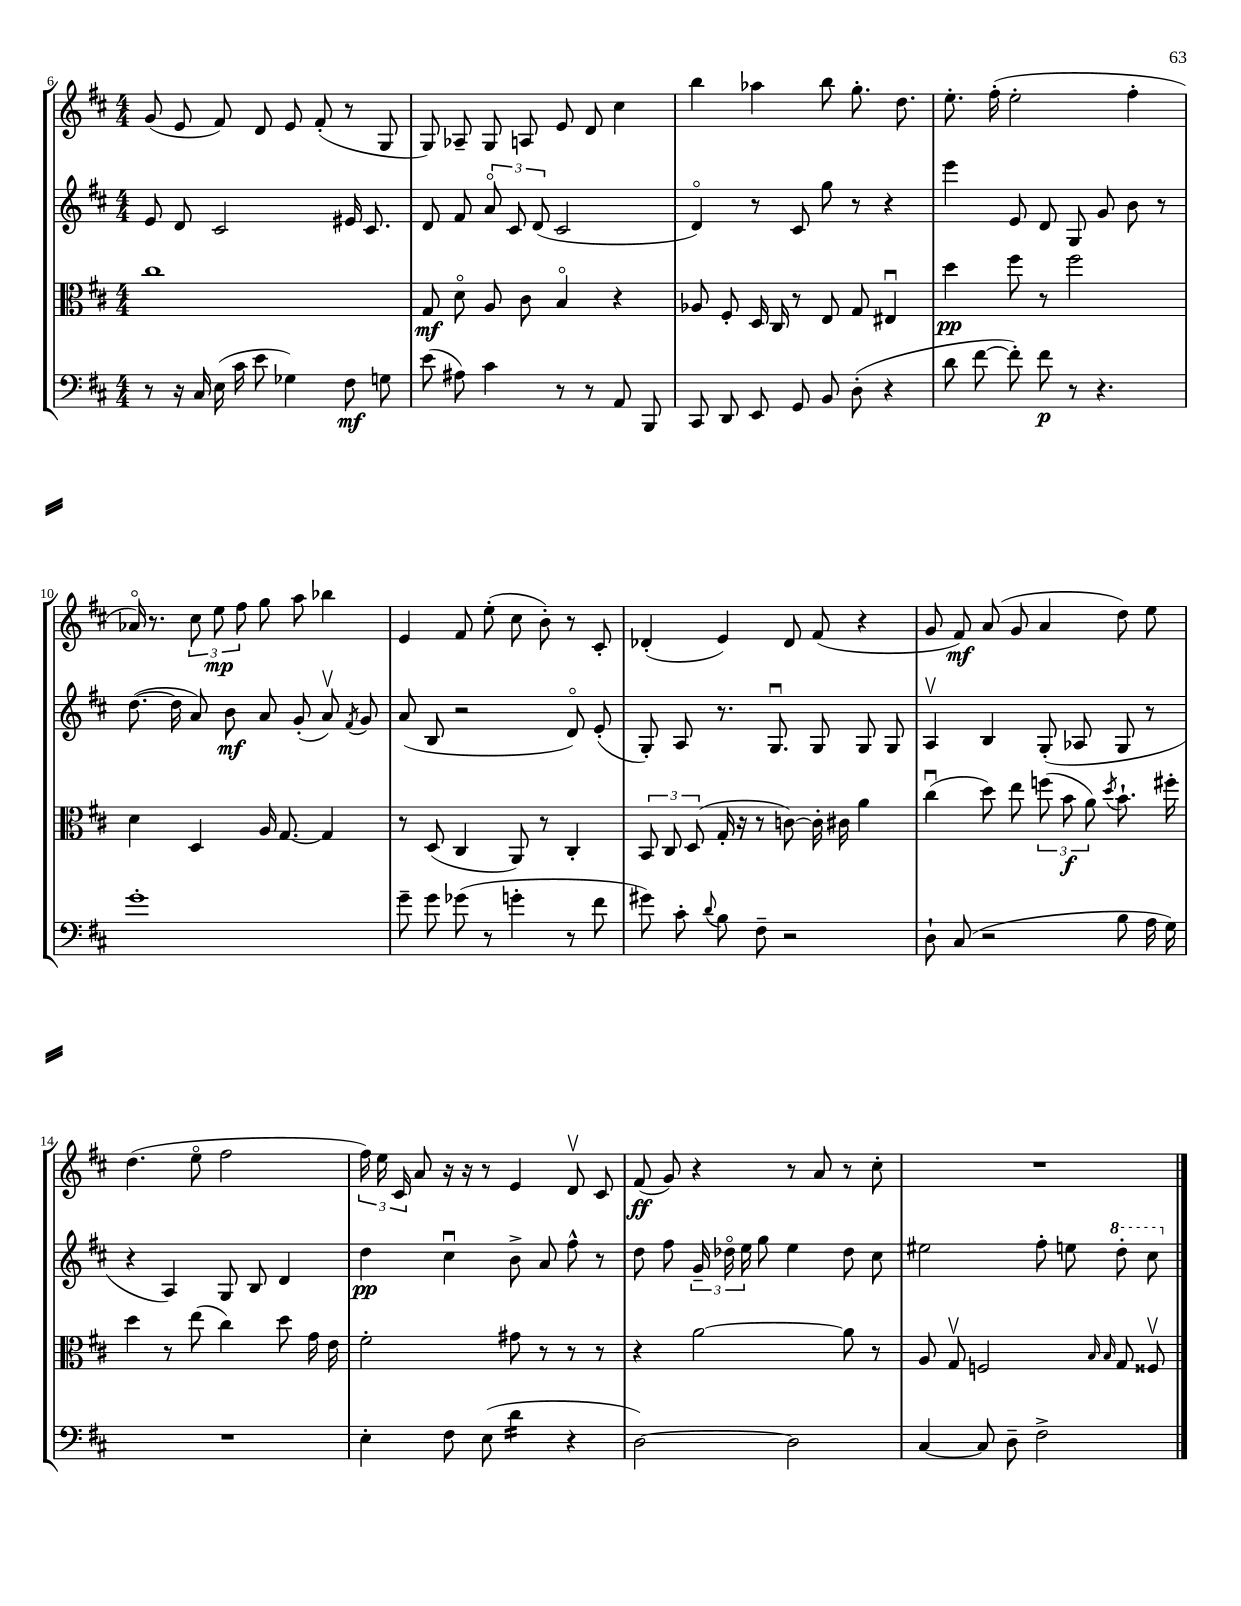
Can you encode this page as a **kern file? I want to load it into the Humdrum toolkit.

**kern	**dynam	**kern	**dynam	**kern	**dynam	**kern	**dynam
*part4	*part4	*part3	*part3	*part2	*part2	*part1	*part1
*staff4	*staff4	*staff3	*staff3	*staff2	*staff2	*staff1	*staff1
*clefF4	*	*clefC3	*	*clefG2	*	*clefG2	*
*k[f#c#]	*	*k[f#c#]	*	*k[f#c#]	*	*k[f#c#]	*
*M4/4	*	*M4/4	*	*M4/4	*	*M4/4	*
=6	=6	=6	=6	=6	=6	=6	=6
8r	.	1cc#	.	8e/	.	(8g/	.
16r	.	.	.	8d/	.	8e/	.
16C#/	.	.	.	.	.	.	.
(16E\	.	.	.	2c#/	.	8f#/)	.
16c#\	.	.	.	.	.	.	.
8e\	.	.	.	.	.	8d/	.
4G-X\)	.	.	.	.	.	8e/	.
.	.	.	.	.	.	(8f#'/	.
8F#\	mf	.	.	16e#X/	.	8r	.
.	.	.	.	8.c#/	.	.	.
8Gn\	.	.	.	.	.	8G/	.
=7	=7	=7	=7	=7	=7	=7	=7
(8e\	.	8G/	mf	8d/	.	8G/)	.
8A#X\)	.	8d\	.	8f#/	.	8A-X~/	.
4c#\	.	8A/	.	12a/	.	8G/	.
.	.	.	.	12c#/	.	.	.
.	.	8c#\	.	.	.	8An/	.
.	.	.	.	(12d/	.	.	.
8r	.	4B/	.	2c#/	.	8e/	.
8r	.	.	.	.	.	8d/	.
8AA/	.	4r	.	.	.	4cc#\	.
8BBB/	.	.	.	.	.	.	.
=8	=8	=8	=8	=8	=8	=8	=8
8CC#/	.	8A-X/	.	4d/)	.	4bb\	.
8DD/	.	8F#'/	.	.	.	.	.
8EE/	.	16D/	.	8r	.	4aa-X\	.
.	.	16C#/	.	.	.	.	.
8GG/	.	8r	.	8c#/	.	.	.
8BB/	.	8E/	.	8gg\	.	8bb\	.
(8D'\	.	8G/	.	8r	.	8.gg'\	.
4r	.	4E#Xu/	.	4r	.	.	.
.	.	.	.	.	.	8.dd\	.
=9	=9	=9	=9	=9	=9	=9	=9
8d\	.	4dd\	pp	4eee\	.	8.ee'\	.
[8f#\	.	.	.	.	.	.	.
.	.	.	.	.	.	(16ff#'\	.
8f#'\])	.	8ff#\	.	8e/	.	2ee'\	.
8f#\	p	8r	.	8d/	.	.	.
8r	.	2ff#\	.	8G/	.	.	.
4.r	.	.	.	8g/	.	.	.
.	.	.	.	8b\	.	4ff#'\	.
.	.	.	.	8r	.	.	.
!!LO:LB:g=z
=10	=10	=10	=10	=10	=10	=10	=10
1g'	.	4d\	.	([8.dd\	.	16a-X/)	.
.	.	.	.	.	.	8.r	.
.	.	.	.	16dd\]	.	.	.
.	.	4D/	.	8a/)	.	12cc#\	.
.	.	.	.	.	.	12ee\	mp
.	.	.	.	8b\	mf	.	.
.	.	.	.	.	.	12ff#\	.
.	.	16A/	.	8a/	.	8gg\	.
.	.	[8.G/	.	.	.	.	.
.	.	.	.	(8g'/	.	8aa\	.
.	.	4G/]	.	8av/)	.	4bb-X\	.
.	.	.	.	8qf#/	.	.	.
.	.	.	.	8g/	.	.	.
=11	=11	=11	=11	=11	=11	=11	=11
8g~\	.	8r	.	(8a/	.	4e/	.
8g\	.	(8D/	.	8B/	.	.	.
(8g-X\	.	4C#/	.	2r	.	8f#/	.
8r	.	.	.	.	.	(8ee'\	.
4gn'\	.	8AA/)	.	.	.	8cc#\	.
.	.	8r	.	.	.	8b'\)	.
8r	.	4C#'/	.	8d/)	.	8r	.
8f#\	.	.	.	(8e'/	.	8c#'/	.
=12	=12	=12	=12	=12	=12	=12	=12
8g#X\)	.	12BB/	.	8G'/)	.	(4d-X'/	.
.	.	12C#/	.	.	.	.	.
8c#'\	.	.	.	8A/	.	.	.
.	.	(12D/	.	.	.	.	.
8qqd/	.	.	.	.	.	.	.
8B\	.	16G'/	.	8.r	.	4e/)	.
.	.	16r	.	.	.	.	.
8F#~\	.	8r	.	.	.	.	.
.	.	.	.	8.Gu/	.	.	.
2r	.	[8cn\)	.	.	.	8d-/	.
.	.	16c'\]	.	8G/	.	(8f#/	.
.	.	16c#X\	.	.	.	.	.
.	.	4a\	.	8G/	.	4r	.
.	.	.	.	8G/	.	.	.
=13	=13	=13	=13	=13	=13	=13	=13
8D`\	.	(4cc#u\	.	4Av/	.	8g/	.
(8C#/	.	.	.	.	.	8f#/)	mf
2r	.	8dd\)	.	4B/	.	(8a/	.
.	.	8ee\	.	.	.	8g/	.
.	.	(12ffn\	.	(8G'/	.	4a/	.
.	.	12b\	f	.	.	.	.
.	.	.	.	8A-X/	.	.	.
.	.	12a\)	.	.	.	.	.
.	.	8qdd/	.	.	.	.	.
8B\	.	8.b`\	.	8G/	.	8dd\)	.
16A\	.	.	.	8r	.	8ee\	.
16G\)	.	16ff#X'\	.	.	.	.	.
!!LO:LB:g=z
=14	=14	=14	=14	=14	=14	=14	=14
1r	.	4dd\	.	4r	.	(4.dd\	.
.	.	8r	.	4A/)	.	.	.
.	.	(8ee\	.	.	.	8ee\	.
.	.	4cc#\)	.	8G/	.	2ff#\	.
.	.	.	.	8B/	.	.	.
.	.	8dd\	.	4d/	.	.	.
.	.	16g\	.	.	.	.	.
.	.	16e\	.	.	.	.	.
=15	=15	=15	=15	=15	=15	=15	=15
4E'\	.	2f#'\	.	4dd\	pp	24ff#\)	.
.	.	.	.	.	.	24ee\	.
.	.	.	.	.	.	24c#/	.
.	.	.	.	.	.	8a/	.
8F#\	.	.	.	4cc#u\	.	16r	.
.	.	.	.	.	.	16r	.
(8E\	.	.	.	.	.	8r	.
*tremolo	*	*	*	*	*	*	*
16d\LL	.	8g#X\	.	8b^\	.	4e/	.
16d\	.	.	.	.	.	.	.
16d\	.	8r	.	8a/	.	.	.
16d\JJ	.	.	.	.	.	.	.
*Xtremolo	*	*	*	*	*	*	*
4r	.	8r	.	8ff#^^\	.	8dv/	.
.	.	8r	.	8r	.	8c#/	.
=16	=16	=16	=16	=16	=16	=16	=16
[2D\)	.	4r	.	8dd\	.	(8f#/	ff
.	.	.	.	8ff#\	.	8g/)	.
.	.	[2a\	.	24g~/	.	4r	.
.	.	.	.	24dd-X\	.	.	.
.	.	.	.	24ee\	.	.	.
.	.	.	.	8gg\	.	.	.
2D\]	.	.	.	4ee\	.	8r	.
.	.	.	.	.	.	8a/	.
.	.	8a\]	.	8dd-\	.	8r	.
.	.	8r	.	8cc#\	.	8cc#'\	.
=17	=17	=17	=17	=17	=17	=17	=17
[4C#/	.	8A/	.	2ee#X\	.	1r	.
.	.	8Gv/	.	.	.	.	.
8C#/]	.	2Fn/	.	.	.	.	.
8D~\	.	.	.	.	.	.	.
2F#^\	.	.	.	8ff#'\	.	.	.
.	.	.	.	8een\	.	.	.
.	.	16qqB/	.	.	.	.	.
.	.	16qqB/	.	.	.	.	.
*	*	*	*	*8va	*	*	*
.	.	8G/	.	8ddd'\	.	.	.
.	.	8F##Xv/	.	8ccc#\	.	.	.
*	*	*	*	*X8va	*	*	*
==	==	==	==	==	==	==	==
*-	*-	*-	*-	*-	*-	*-	*-
